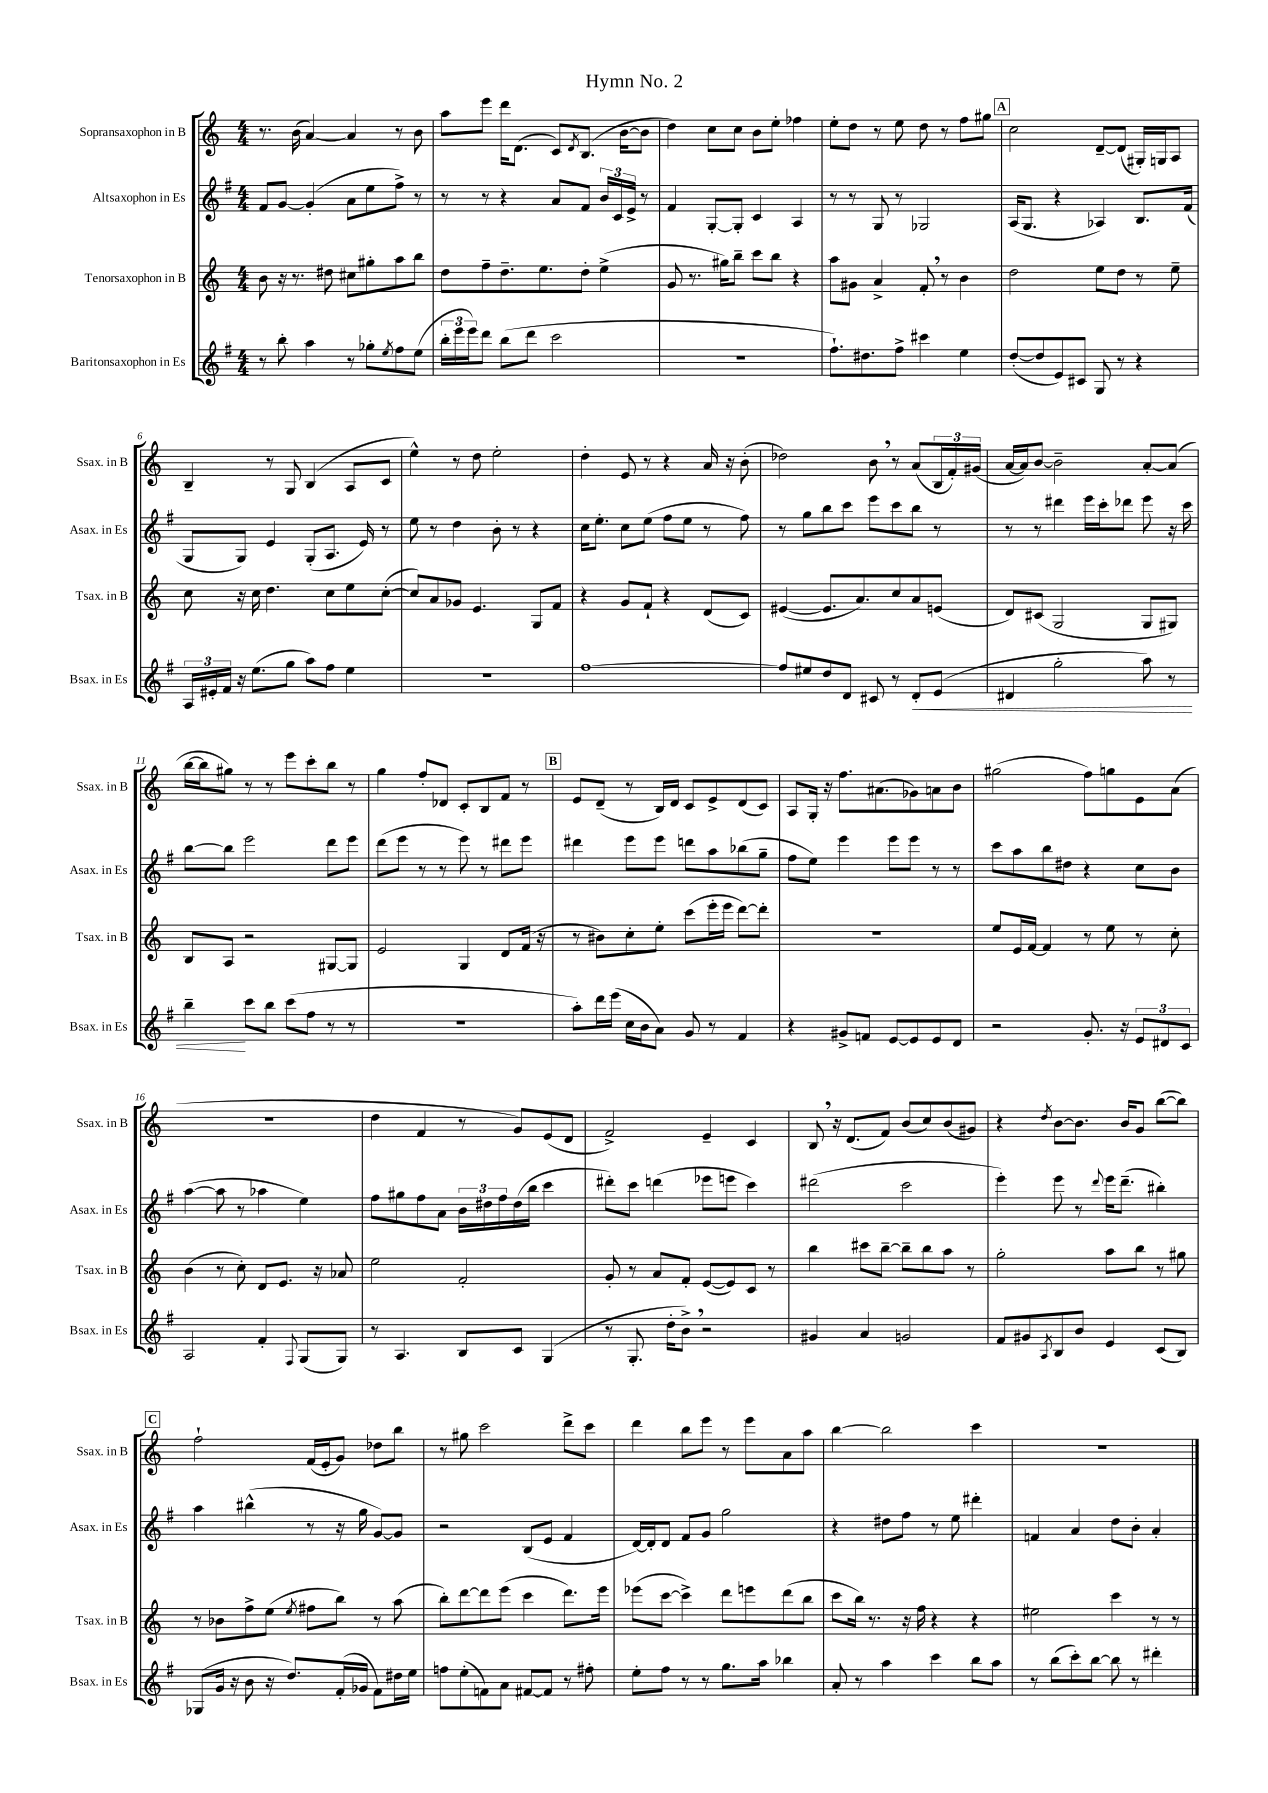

**kern	**dynam	**kern	**kern	**kern
*part4	*part4	*part3	*part2	*part1
*staff4	*staff4	*staff3	*staff2	*staff1
*I"Baritonsaxophon in Es	*	*I"Tenorsaxophon in B	*I"Altsaxophon in Es	*I"Sopransaxophon in B
*I'Bsax. in Es	*	*I'Tsax. in B	*I'Asax. in Es	*I'Ssax. in B
*clefG2	*	*clefG2	*clefG2	*clefG2
*k[f#]	*	*k[]	*k[f#]	*k[]
*M4/4	*	*M4/4	*M4/4	*M4/4
=1	=1	=1	=1	=1
8r	.	8b\	8f#/L	8.r
8bb'\	.	16r	[8g/J	.
.	.	8.r	.	(16b\
4aa\	.	.	(4g'/]	[4a/)
.	.	8dd#X\	.	.
8r	.	8cc#X\L	8a\L	4a/]
8gg-X'\L	.	8gg#X'\	8ee\	.
8qee/	.	.	.	.
8ff#\	.	8aa\	8ff#^\J)	8r
(8ee\J	.	8bb\J	8r	8b\
=2	=2	=2	=2	=2
24bb'\LL	.	8dd\L	8r	8aa\L
24eee\	.	.	.	.
24eee\J)	.	.	.	.
8ddd\J	.	8ff~\	8r	8eee\J
(8bb\L	.	8.dd~\	4r	16ddd\KL
.	.	.	.	(8.d\J
8ddd\J	.	.	.	.
.	.	8.ee\	.	.
2ccc\	.	.	8a/L	8c/L)
.	.	.	.	8qd/
.	.	8dd'\J	8f#/J	(8.B/J
.	.	(4ee^\	24b/LL	.
.	.	.	24c/	.
.	.	.	.	[16b\KL
.	.	.	24e^/JJ	.
.	.	.	8r	8b\J]
=3	=3	=3	=3	=3
1r	.	8g/	4f#/	4dd\)
.	.	8.r	.	.
.	.	.	[8G'/L	8cc\L
.	.	16gg#X\KL)	.	.
.	.	8bb~\J	8G'/J]	8cc\J
.	.	8ccc\L	4c/	8b\L
.	.	8bb\J	.	8ee'\J
.	.	4r	4A/	4ff-X\
=4	=4	=4	=4	=4
8.ff#`\L)	.	8aa\L	8r	8ee'\L
.	.	8g#X\J	8r	8dd\J
8.dd#X\	.	.	.	.
.	.	4a^/	8G/	8r
8ff#^\J	.	.	8r	8ee\
4ccc#X\	.	8f',/	2G-X/	8dd\
.	.	8r	.	8r
4ee\	.	4b\	.	8ff\L
.	.	.	.	8gg#X\J
!!LO:REH:place=s1:t=A
=5	=5	=5	=5	=5
([8dd'/L	.	2dd\	(16A/KL	2cc\
.	.	.	8.G/J	.
8dd/]	.	.	.	.
8e/)	.	.	4r	.
8c#X/J	.	.	.	.
8G/	.	8ee\L	4A-X/)	[8d~/L
8r	.	8dd\J	.	(8d/J]
4r	.	8r	8.B/L	16G#X'/LL)
.	.	.	.	16Gn/J
.	.	8ee~\	.	8A/J
.	.	.	(16f#/Jk	.
!!LO:LB:g=z
=6	=6	=6	=6	=6
24A/LL	.	8cc\	8G/L	4B~/
24e#X'/	.	.	.	.
24f#/JJ	.	.	.	.
16r	.	16r	8G/J)	.
(8.ee\L	.	16cc\	.	.
.	.	4.dd\	4e/	8r
8gg\J	.	.	.	8G/
8aa\L)	.	.	(8G'/L	(4B/
8ff#\J	.	8cc\L	8.A/J	.
4ee\	.	8ee\	.	8A/L
.	.	.	16e/)	.
.	.	([8cc'\J	8r	8c/J
=7	=7	=7	=7	=7
1r	.	8cc/L])	8ee\	4ee^^\)
.	.	8a/	8r	.
.	.	8g-X/J	4dd\	8r
.	.	4.e/	.	8dd\
.	.	.	8b'\	2ee'\
.	.	.	8r	.
.	.	8G/L	4r	.
.	.	8f/J	.	.
=8	=8	=8	=8	=8
[1ff#	.	4r	16cc\KL	4dd'\
.	.	.	8.ee'\J	.
.	.	8g/L	8cc\L	8e/
.	.	8f`/J	(8ee\J	8r
.	.	4r	8ff#\L	4r
.	.	.	8ee\J	.
.	.	(8d/L	8r	16a/
.	.	.	.	16r
.	.	8c/J)	8ff#\)	(8b'\
=9	=9	=9	=9	=9
8ff#/L]	.	([4e#X/	8r	2dd-X\)
8ee#X/	.	.	8gg\L	.
8dd/	.	8.e#/L]	8bb\	.
8d/J	.	.	8ccc\J	.
.	.	8.a/)	.	.
8c#X/	.	.	8eee\L	8b,\
8r	.	8cc/	8ccc\	8r
!	!LO:HP:b	!	!	!
8d'/L	<	8a/	8bb\J	(8a/L
(8e/J	.	(8en/J	8r	24B/L
.	.	.	.	24f'/)
.	.	.	.	(24g#X/JJ
=10	=10	=10	=10	=10
4d#X/	.	8d/L)	8r	[16a/LL
.	.	.	.	16a/J])
.	.	(8c#X/J	8r	[8b/J
2gg'\	.	2G/	4ddd#X\	2b~\]
.	.	.	16eee\LL	.
.	.	.	16ccc'\J	.
.	.	.	8ddd-X\J	.
8aa\)	.	8G/L	8eee\	[8a'/L
8r	.	8G#X/J)	16r	(8a/J]
.	.	.	16ccc\	.
!!LO:LB:g=z
=11	=11	=11	=11	=11
4bb~\	.	8B/L	[8bb\L	[16bb\LL
.	.	.	.	16bb\J]
.	.	8A/J	8bb\J]	8gg#X\J)
8ccc\L	[	2r	2eee\	8r
8bb\J	.	.	.	8r
(8ccc\L	.	.	.	8eee\L
8ff#\J	.	.	.	8ccc'\
8r	.	[8G#X/L	8ddd\L	8bb\J
8r	.	8G#/J]	8eee\J	8r
=12	=12	=12	=12	=12
1r	.	2e/	(8ddd\L	4gg\
.	.	.	8eee\J	.
.	.	.	8r	8ff'/L
.	.	.	8r	8d-X/J
.	.	4G/	8eee\)	8c'/L
.	.	.	8r	8B/
.	.	8d/L	8ddd#X\L	8f/J
.	.	(16f/Jk	8eee\J	8r
.	.	16r	.	.
!!LO:REH:place=s1:t=B
=13	=13	=13	=13	=13
8aa'\L)	.	8r	4ddd#X\	8e/L
16ddd\L	.	8b#X\L)	.	(8d~/J
(16eee\JJ	.	.	.	.
16cc\LL	.	8cc'\	8eee\L	8r
16b\J	.	.	.	.
8a\J)	.	8ee'\J	8eee\J	16B/LL)
.	.	.	.	16d/JJ
8g/	.	(8ccc\L	8dddn\L	8c/L
8r	.	16eee'\L	8aa\	8e^/
.	.	16eee\JJ	.	.
4f#/	.	[8ddd\L)	(8bb-X\	(8d/
.	.	8ddd'\J]	8gg~\J	8c/J)
=14	=14	=14	=14	=14
4r	.	1r	8ff#\L	8A/L
.	.	.	8ee\J)	16G'/Jk
.	.	.	.	16r
8g#X^/L	.	.	4eee\	8.ff\L
8fn/J	.	.	.	.
.	.	.	.	(8.a#X\
[8e/L	.	.	8eee\L	.
8e/]	.	.	8eee\J	8g-X\)
8e/	.	.	8r	8an\
8d/J	.	.	8r	8b\J
=15	=15	=15	=15	=15
2r	.	8ee/L	8ccc\L	(2gg#X\
.	.	16e/L	8aa\	.
.	.	[16f/JJ	.	.
.	.	4f/]	8bb\	.
.	.	.	8dd#X\J	.
8.g'/	.	8r	4r	8ff\L)
.	.	8ee\	.	8ggn\
16r	.	.	.	.
12e/L	.	8r	8cc\L	8e\
12d#X/	.	.	.	.
.	.	8cc'\	8b\J	(8a\J
12c/J	.	.	.	.
!!LO:LB:g=z
=16	=16	=16	=16	=16
2A/	.	(4b\	([4aa\	1r
.	.	8r	8aa\]	.
.	.	8cc'\)	8r	.
4f#'/	.	8d/L	4aa-X\	.
.	.	8.e/J	.	.
8qqF#/	.	.	.	.
(8G/L	.	.	4ee\)	.
.	.	16r	.	.
8G/J)	.	8a-X/	.	.
=17	=17	=17	=17	=17
8r	.	2ee\	8ff#\L	4dd\
4.A/	.	.	8gg#X\	.
.	.	.	8ff#\	4f/
.	.	.	8a\J	.
8B/L	.	2f'/	24b\LL	8r
.	.	.	24dd#X\	.
.	.	.	24ff#\	.
8c/J	.	.	(16dd#\	8g/L)
.	.	.	16bb\JJ	.
(4G/	.	.	4ccc\	(8e/
.	.	.	.	8d/J
=18	=18	=18	=18	=18
8r	.	8g'/	8ddd#X'\L)	2f^/)
8.G'/	.	8r	8ccc\J	.
.	.	8a/L	(4dddn\	.
16dd'\KL	.	.	.	.
8b^,\J)	.	8f'/J	.	.
2r	.	([8e/L	8eee-X\L	4e~/
.	.	8e/])	8eeen\J	.
.	.	8c/J	4ccc\)	4c/
.	.	8r	.	.
=19	=19	=19	=19	=19
4g#X/	.	4bb\	(2ddd#X\	8B,/
.	.	.	.	16r
.	.	.	.	(8.d/L
4a/	.	8ccc#X\L	.	.
.	.	[8bb~\J	.	8f/J)
2gn/	.	8bb~\L]	2ccc\	(8b/L
.	.	8bb\	.	8cc/)
.	.	8aa\J	.	(8b/
.	.	8r	.	8g#X/J)
=20	=20	=20	=20	=20
8f#/L	.	2gg'\	4eee'\)	4r
8g#X/	.	.	.	.
8qA/	.	.	.	8qdd/
8B/	.	.	8eee\	[8b\L
8b/J	.	.	8r	8.b\J]
.	.	.	8qqddd/	.
4e/	.	8aa\L	16eee\KL	.
.	.	.	(8.ddd~\J	16b/KL
.	.	8bb\J	.	8g/J
(8c/L	.	8r	4bb#X'\)	([8bb\L
8B/J)	.	8gg#X\	.	8bb\J])
!!LO:LB:g=z
!!LO:REH:place=s1:t=C
=21	=21	=21	=21	=21
(8G-X/L	.	8r	4aa\	2ff`\
16g/Jk	.	8b-X\L	.	.
16r	.	.	.	.
8b\	.	8ff^\	(4bb#X^^\	.
16r	.	(8ee\J	.	.
8.dd/L)	.	.	.	.
.	.	8qee/	.	.
.	.	8ff#X\L	8r	(16f/LL
.	.	.	.	16e'/J
(16f#'/L	.	8bb\J)	16r	8g/J)
16g-X/JJ	.	.	16gg\	.
8f#\L)	.	8r	[8g/L)	8dd-X\L
16dd#X\L	.	(8aa\	8g/J]	8bb\J
16ee\JJ	.	.	.	.
=22	=22	=22	=22	=22
8ffn\L	.	8bb'\L)	2r	8r
(8ee'\	.	[8ddd\	.	8gg#X\
8fn\)	.	8ddd\]	.	2ccc\
8a\J	.	(8eee\J	.	.
[8f#X/L	.	4ccc\	(8B/L	.
8f#/J]	.	.	8e/J	.
8r	.	8.ddd\L)	4f#/	8ddd^\L
8ff#X'\	.	.	.	8ccc\J
.	.	16eee\Jk	.	.
=23	=23	=23	=23	=23
8ee'\L	.	(8eee-X\L	[16d/LL)	4ddd\
.	.	.	16d'/J]	.
8ff#\J	.	[8ccc\J	8d/J	.
8r	.	4ccc^\])	8f#/L	8bb\L
8r	.	.	8g/J	8eee\J
8.gg\L	.	8ddd\L	2gg\	8r
.	.	8eeen\	.	8eee\L
16aa\Jk	.	.	.	.
4bb-X\	.	(8ddd\	.	8a\
.	.	8bb\J	.	8aa\J
=24	=24	=24	=24	=24
8a'/	.	8ccc\L	4r	[4bb\
8r	.	16bb\Jk)	.	.
.	.	8.r	.	.
4aa\	.	.	8dd#X\L	2bb\]
.	.	16r	8ff#\J	.
.	.	16ff\	.	.
4ccc\	.	4r	8r	.
.	.	.	8ee\	.
8bb\L	.	4r	4ddd#X'\	4ccc\
8aa\J	.	.	.	.
=25	=25	=25	=25	=25
8r	.	2ee#X\	4fn/	1r
(8bb\L	.	.	.	.
8ccc'\)	.	.	4a/	.
[8bb\J	.	.	.	.
8bb\]	.	4ccc\	8dd\L	.
8r	.	.	8b'\J	.
4ddd#X'\	.	8r	4a'/	.
.	.	8r	.	.
==	==	==	==	==
*-	*-	*-	*-	*-
